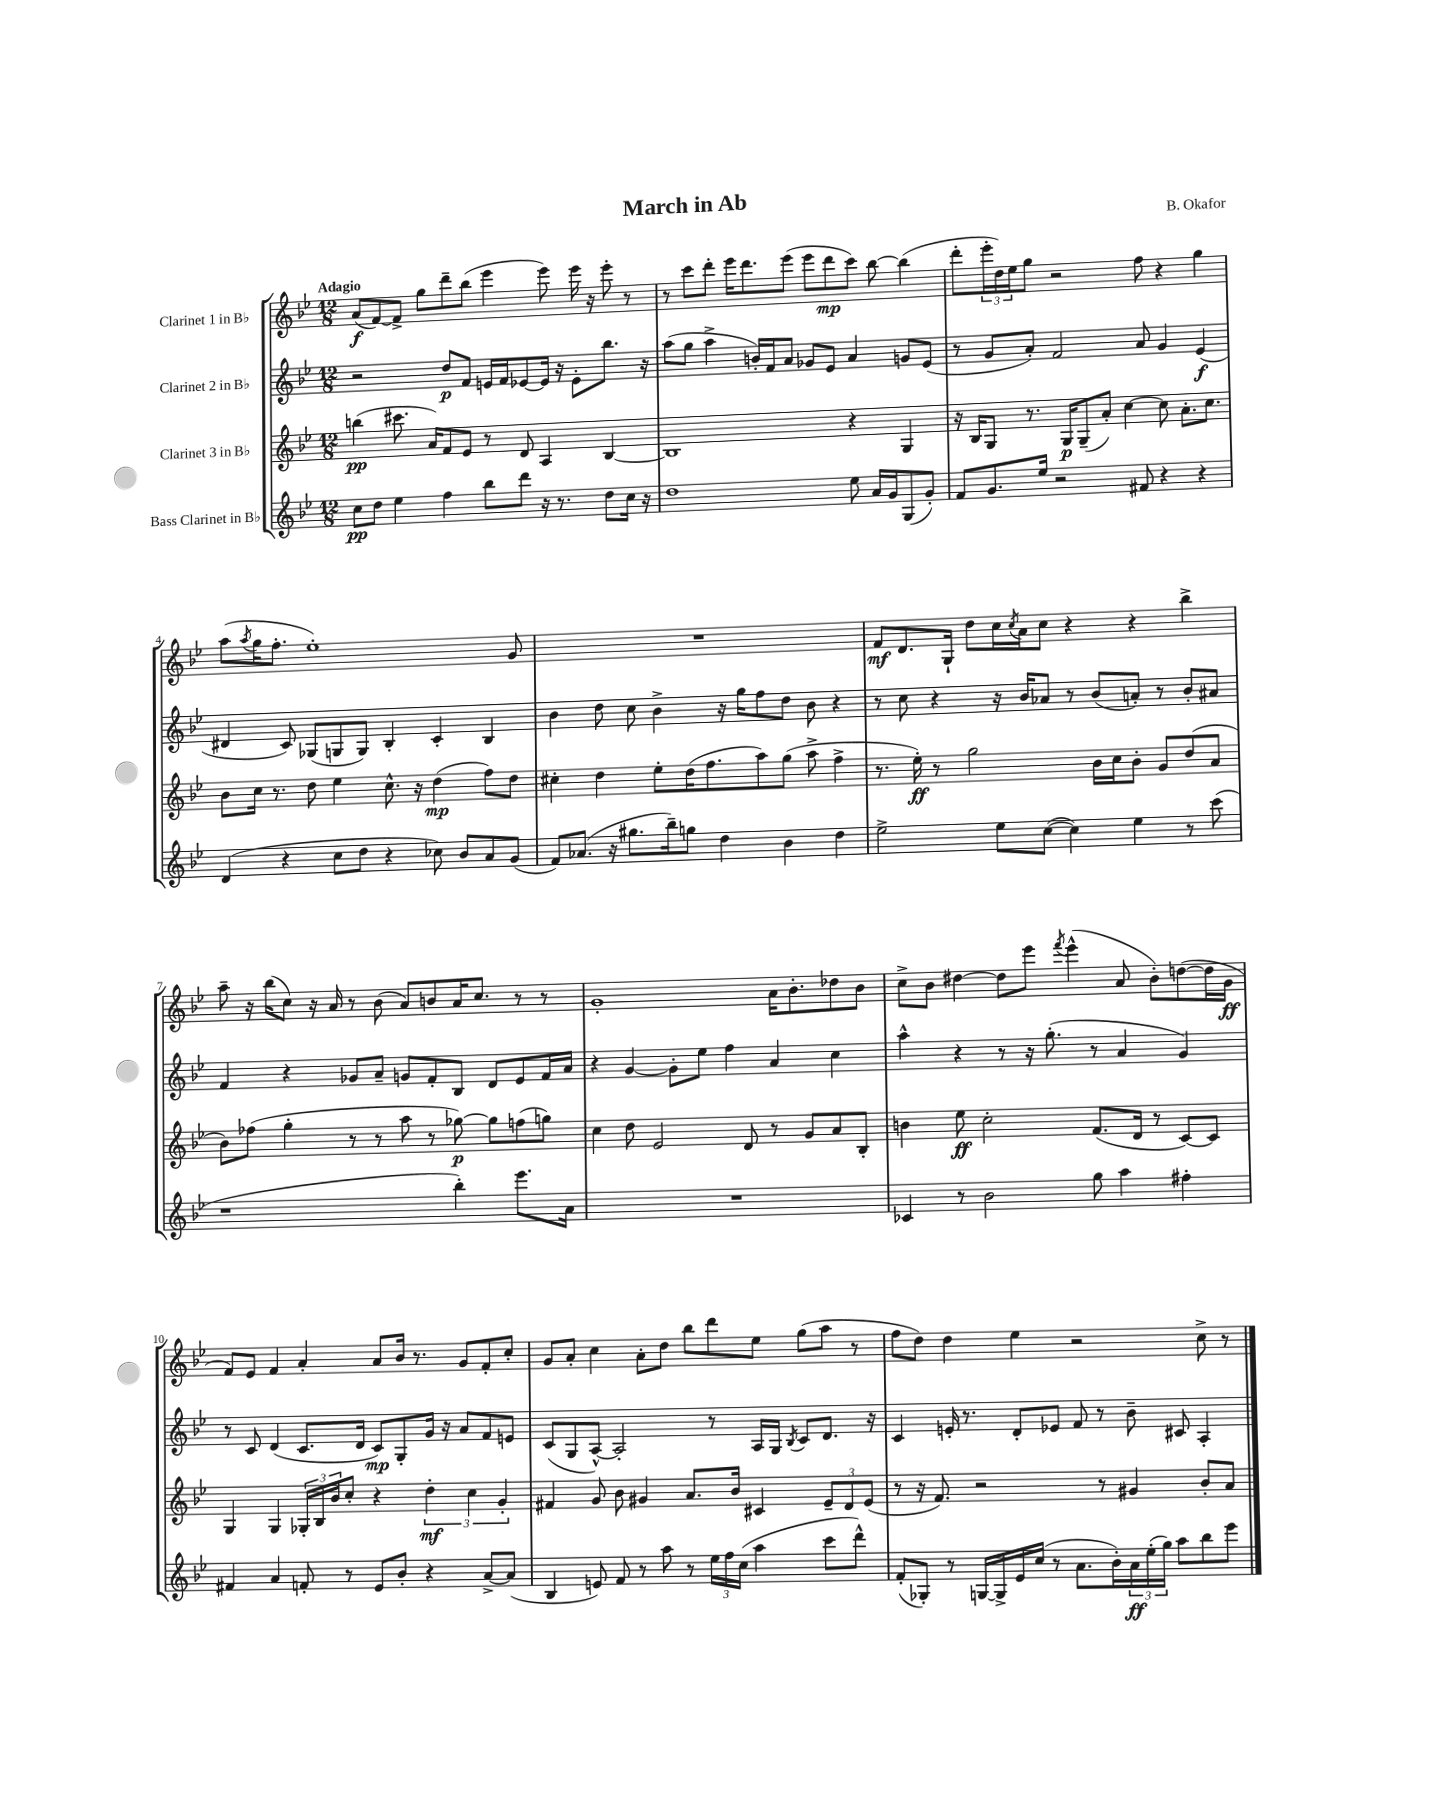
\header { title = "March in Ab" composer = "B. Okafor" }
<<
\new StaffGroup <<
\new Staff = "s0" \with { instrumentName = "Clarinet 1 in Bb" } {
    \clef treble \key bes \major \numericTimeSignature \time 12/8 \tempo "Adagio"
    a'8\f( f'8~) f'8-> g''8 d'''8-- bes''8( ees'''4 ees'''8) ees'''16 r16 ees'''8-. r8 |
    r8 c'''8 d'''8-. ees'''16 d'''8. ees'''8( ees'''8 d'''8\mp c'''8) bes''8~ bes''4( |
    d'''8-. \tuplet 3/2 { ees'''16-. d''16) ees''16 } g''8 r2 f''8 r4 g''4 |
    a''8( \acciaccatura { a''8 } g''16 f''8.-. ees''1-.) g'8 |
    R1. |
    f'8\mf d'8. g16-! d''8 c''16 \acciaccatura { c''8 } a'16 c''8 r4 r4 bes''4-> |
    a''8-- r16 bes''16( c''8) r16 a'16 r8 bes'8( a'8) b'8 a'16 c''8. r8 r8 |
    g'1-. a'16 bes'8.-. des''8 bes'8 |
    c''8-> bes'8 dis''4~ dis''8 ees'''8 \acciaccatura { f'''8 } ees'''4-^( a'8 bes'8-.) d''8~( d''16 g'16\ff |
    f'8) ees'8 f'4 a'4-. a'8 bes'16 r8. g'8 f'8-. c''8-. |
    g'8 a'8-. c''4 a'8-. d''8 bes''8 d'''8 ees''8 g''8( a''8 r8 |
    f''8 d''8) d''4 ees''4 r2 c''8-> r8 \bar "|." |
}
\new Staff = "s1" \with { instrumentName = "Clarinet 2 in Bb" } {
    \clef treble \key bes \major \numericTimeSignature \time 12/8
    r2 d''8\p f'8 e'16 f'16 ees'8~ ees'16 r16 ees'8-. bes''8. r16 |
    a''8( g''8 a''4-> b'16-.) f'16 a'8 ges'8 ees'8 a'4 g'8 ees'8( |
    r8 g'8 a'8-.) f'2 a'8 g'4 ees'4\f( |
    dis'4 c'8) ges8( g8 g8) bes4-. c'4-. bes4 |
    bes'4 d''8 c''8 bes'4-> r16 g''16 f''8 d''8 bes'8 r4 |
    r8 c''8 r4 r16 bes'16 aes'8 r8 bes'8( a'8-.) r8 bes'8-. ais'8 |
    f'4 r4 ges'8 a'8-- g'8 f'8-. bes8 d'8 ees'8 f'16 a'16 |
    r4 g'4~ g'8-. ees''8 f''4 a'4 c''4 |
    a''4-^ r4 r8 r16 g''8.-.( r8 a'4 g'4) |
    r8 c'8 d'4( c'8. d'16 c'8\mp) g8-. g'16 r16 a'8 f'8 e'8 |
    c'8( g8 a8~-^) a2-. r8 a16 g16 \acciaccatura { bes8 } c'8 d'8. r16 |
    c'4 e'16-. r8. d'8-. ees'8 f'8 r8 bes'8-- cis'8 a4-. \bar "|." |
}
\new Staff = "s2" \with { instrumentName = "Clarinet 3 in Bb" } {
    \clef treble \key bes \major \numericTimeSignature \time 12/8
    b''4\pp( cis'''8. a'16) f'8 ees'8 r8 d'8 a4 bes4~ |
    bes1 r4 g4 |
    r16 bes16 g8 r8. g16\p g8--( a'8-.) c''4~ c''8 a'8.-. c''8. |
    bes'8 c''16 r8. d''8 ees''4 c''8.-^ r16 d''4\mp( f''8) d''8 |
    cis''4-. d''4 ees''8-. d''16( f''8. a''8) g''8( a''8-> f''4-> |
    r8. ees''16-.\ff) r8 g''2 bes'16 c''16 bes'8-. g'8 d''8( a'8 |
    bes'8) fes''8( g''4-. r8 r8 a''8 r8 ges''8~\p) ges''8 f''8( g''8) |
    c''4 d''8 ees'2 d'8 r8 g'8 a'8 bes8-. |
    b'4 ees''8\ff c''2-. f'8.( d'16 r8 c'8~) c'8 |
    g4 g4 \tuplet 3/2 { ges16-. bes16 bes'16 } c''8-. r4 \tuplet 3/2 { d''4-.\mf c''4 g'4-. } |
    fis'4 g'8 bes'8 gis'4 a'8. bes'16 cis'4 \tuplet 3/2 { ees'8-- d'8 ees'8( } |
    r8 r16 f'8.) r2 r8 gis'4 bes'8-. a'8 \bar "|." |
}
\new Staff = "s3" \with { instrumentName = "Bass Clarinet in Bb" } {
    \clef treble \key bes \major \numericTimeSignature \time 12/8
    c''8\pp d''8 ees''4 f''4 bes''8 d'''8 r16 r8. d''8 c''16 r16 |
    d''1 ees''8 a'16 g'16 g8( g'8-.) |
    f'8 g'8. ees''16 r2 fis'8 r4 r4 |
    d'4( r4 c''8 d''8 r4 ces''8) bes'8 a'8 g'8( |
    f'8) aes'8.( r16 gis''8. bes''16--) g''8 d''4 bes'4 d''4 |
    ees''2-> ees''8 c''8~( c''4) ees''4 r8 c'''8( |
    r1 bes''4-.) ees'''8. a'16 |
    R1. |
    ces'4 r8 bes'2 g''8 a''4 fis''4-. |
    fis'4 a'4 f'8-. r8 ees'8 bes'8-. r4 a'8~-> a'8( |
    bes4 e'8) f'8 r8 a''8 r8 \tuplet 3/2 { ees''16 f''16 c''16( } a''4 c'''8 d'''8-^) |
    f'8-.( ges8-.) r8 g16~ g16-> ees'16 c''16( r8 a'8. bes'16-.) \tuplet 3/2 { a'16\ff ees''16-.( g''16) } a''8 bes''8 ees'''8 \bar "|." |
}
>>
>>
